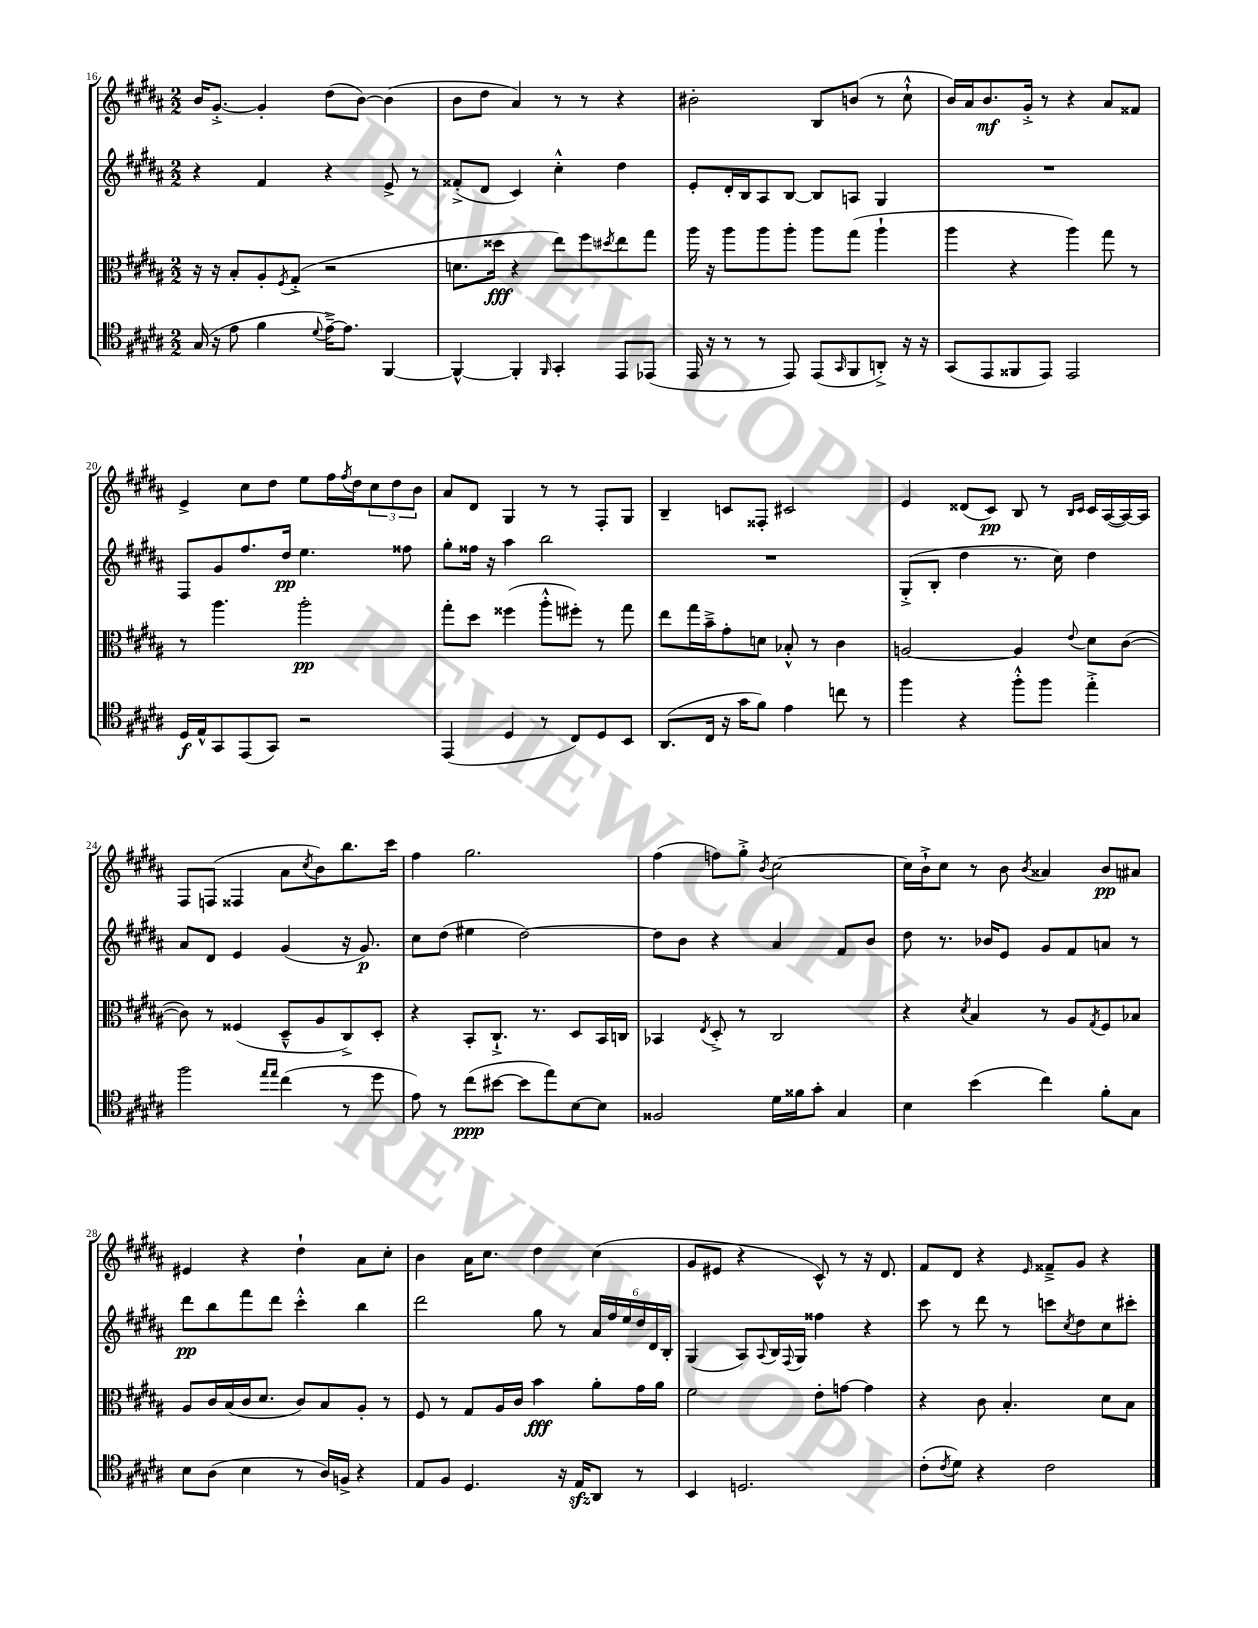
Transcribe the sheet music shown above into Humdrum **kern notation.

**kern	**kern	**kern	**kern
*staff4	*staff3	*staff2	*staff1
*clefC4	*clefC3	*clefG2	*clefG2
*k[f#c#g#d#a#]	*k[f#c#g#d#a#]	*k[f#c#g#d#a#]	*k[f#c#g#d#a#]
*M2/2	*M2/2	*M2/2	*M2/2
(16G#/	16r	4r	16b/LK
16r	16r	.	[8.g#'^/J
8e\	8B'/L	.	.
4f#\	8A#'/	4f#/	4g#'/]
.	8qF#/	.	.
.	(8G#'^/J	.	.
8qqd#/	.	.	.
[16e~^\LK)	2r	4r	(8dd#\L
8.e\]J	.	.	.
.	.	.	[8b\J)
[4FF#/	.	8e^/	(4b\]
.	.	8r	.
=	=	=	=
4FF#^^/_	8.d\L	(8f##'^/L	8b\L
.	.	8d#/J	8dd#\J
.	16dd##\Jk	.	.
4FF#'/]	4r	4c#/)	4a#/)
16qqFF#/	.	.	.
4GG#'/	8ee\L)	4cc#'^^\	8r
.	8ff#\	.	8r
.	8qdd#/	.	.
8EE/L	8ee\	4dd#\	4r
(8EE-/J	8gg#\J	.	.
=	=	=	=
16EE/	16aa#\	8e'/L	2b#'\
16r	16r	.	.
8r	8aa#\L	16d#'/L	.
.	.	16B/J	.
8r	8aa#\	8A#/	.
8EE/)	8aa#'\J	[8B/J	.
(8EE/L	8aa#\L	8B/]L	8B/L
16qqGG#/	.	.	.
8FF#/	(8gg#\J	8A/J	(8b/J
8AA'^/J)	4aa#`\	4G#/	8r
16r	.	.	8cc#`^^\
16r	.	.	.
=	=	=	=
(8GG#/L	4aa#\	1r	16b/LL)
.	.	.	16a#/J
8EE/	.	.	8.b/
8FF##/	4r	.	.
.	.	.	16g#'^/Jk
8EE/J)	.	.	8r
2EE/	4aa#\)	.	4r
.	8gg#\	.	8a#/L
.	8r	.	8f##/J
=	=	=	=
16D#/LL	8r	8F#/L	4e^/
16E^^/J	.	.	.
8GG#/	4.aa#\	8g#/	.
(8EE/	.	8.ff#/	8cc#\L
8GG#/J)	.	.	8dd#\J
.	.	16dd#/Jk	.
2r	2aa#'\	4.ee\	8ee\L
.	.	.	16ff#\L
.	.	.	8qff#/
.	.	.	16dd#\J
.	.	.	12cc#\
.	.	.	12dd#\
.	.	8ff##\	.
.	.	.	12b\J
=	=	=	=
(4EE/	8gg#'\L	8gg#'\L	8a#/L
.	8dd#\J	16ff##\Jk	8d#/J
.	.	16r	.
4D#/	(4ff##\	4aa#\	4G#/
8r	8aa#'^^\L	2bb\	8r
8C#/L)	8ff#'\J)	.	8r
8D#/	8r	.	8F#'/L
8BB/J	8gg#\	.	8G#/J
=	=	=	=
(8.AA#/L	8ee\L	1r	4B~/
.	16gg#\L	.	.
16C#/Jk	16b~^\J	.	.
16r	8g#'\	.	8c/L
16g#\LK	.	.	.
8f#\J)	8d\J	.	8F##'/J
4e\	8B-'^^/	.	2c#/
.	8r	.	.
8cc\	4c#\	.	.
8r	.	.	.
=	=	=	=
4ff#\	[2A/	(8G#'^/L	4e/
.	.	8B'/J	.
4r	.	4dd#\	(8d##/L
.	.	.	8c#/J)
8ff#'^^\L	4A/]	8.r	8B/
8ff#\J	.	.	8r
.	.	16cc#\)	.
.	.	.	16qqB/LL
.	8qqe/	.	16qqc#/JJ
4ee'^\	8d#\L	4dd#\	16c#/LL
.	.	.	([16A#/
.	([8c#\J	.	16A#/_)
.	.	.	16A#/]JJ
=	=	=	=
2ff#\	8c#\])	8a#/L	8F#/L
.	8r	8d#/J	(8F/J
.	(4F##/	4e/	4F##/
16qqee/LL	.	.	.
16qqee/JJ	.	.	.
(4cc#\	8D#~^^/L	(4g#/	8a#\L
.	.	.	8qcc#/
.	8A#/	.	8b\)
8r	8C#^/)	16r	8.bb\
.	.	8.g#/)	.
8dd#\	8D#'/J	.	.
.	.	.	16ccc#\Jk
=	=	=	=
8e\)	4r	8cc#\L	4ff#\
8r	.	(8dd#\J	.
(8cc#\L	8BB'/L	4ee#\	2.gg#\
[8b#\J	8.C#`^/J	.	.
8b#\]L	.	[2dd#\)	.
.	8.r	.	.
8ee\)	.	.	.
[8B\	8D#/L	.	.
8B\]J	16BB/L	.	.
.	16C/JJ	.	.
=	=	=	=
2F##/	4BB-/	8dd#\]L	(4ff#\
.	.	8b\J	.
.	8qE/	.	.
.	8D#'^/	4r	8ff\L)
.	8r	.	8gg#'^\J
.	.	.	8qb/
16d#\LL	2C#/	4a#/	[2cc#\
16f##\J	.	.	.
8g#'\J	.	.	.
4G#/	.	8f#/L	.
.	.	8b/J	.
=	=	=	=
4B\	4r	8dd#\	16cc#\]LL
.	.	.	16b`^\J
.	.	8.r	8cc#\J
.	8qd#/	.	.
(4b\	4B/	.	8r
.	.	16b-/LK	.
.	.	8e/J	8b\
.	.	.	8qb/
4cc#\)	8r	8g#/L	4a##/
.	8A#/L	8f#/	.
.	8qG#/	.	.
8f#'\L	8F#/	8a/J	8b/L
8G#\J	8B-/J	8r	8a#/J
=	=	=	=
8B\L	8A#/L	8ddd#\L	4e#/
(8A#\J	16c#/L	8bb\	.
.	(16B/	.	.
4B\	16c#/J	8fff#\	4r
.	8.d#/J	.	.
.	.	8ddd#\J	.
8r	8c#/L)	4ccc#'^^\	4dd#`\
16A#/LL)	8B/	.	.
16F^/JJ	.	.	.
4r	8A#'/J	4bb\	8a#\L
.	8r	.	8cc#'\J
=	=	=	=
8E/L	8F#/	2ddd#\	4b\
8F#/J	8r	.	.
4.D#/	8G#/L	.	16a#\LK
.	.	.	8.cc#\J
.	16A#/L	.	.
.	16c#/JJ	.	.
.	4b\	8gg#\	4dd#\
16r	.	8r	.
16E/LK	.	.	.
8AA#/J	8a#'\L	24a#/LL	(4cc#\
.	.	24ff#/	.
.	.	24ee/	.
8r	16g#\L	24dd#/	.
.	.	24d#/	.
.	16a#\JJ	.	.
.	.	24B'/JJ	.
=	=	=	=
4BB/	2f#\	(4G#/	8g#/L
.	.	.	8e#/J
2.D/	.	8A#/L)	4r
.	.	8qqA#/	.
.	.	16B/L	.
.	.	8qqF#/	.
.	.	16G#/JJ	.
.	8e'\L	4ff##\	8c#^^/)
.	[8g\J	.	8r
.	4g\]	4r	16r
.	.	.	8.d#/
=	=	=	=
(8c#'\L	4r	8ccc#\	8f#/L
8qc#/	.	.	.
8d#\J)	.	8r	8d#/J
4r	8c#\	8ddd#\	4r
.	4.B'/	8r	.
.	.	.	16qqe/
2c#\	.	8ccc\L	8f##~^/L
.	.	8qcc#/	.
.	.	8dd#\	8g#/J
.	8d#\L	8cc#\	4r
.	8B\J	8ccc#'\J	.
==	==	==	==
*-	*-	*-	*-
